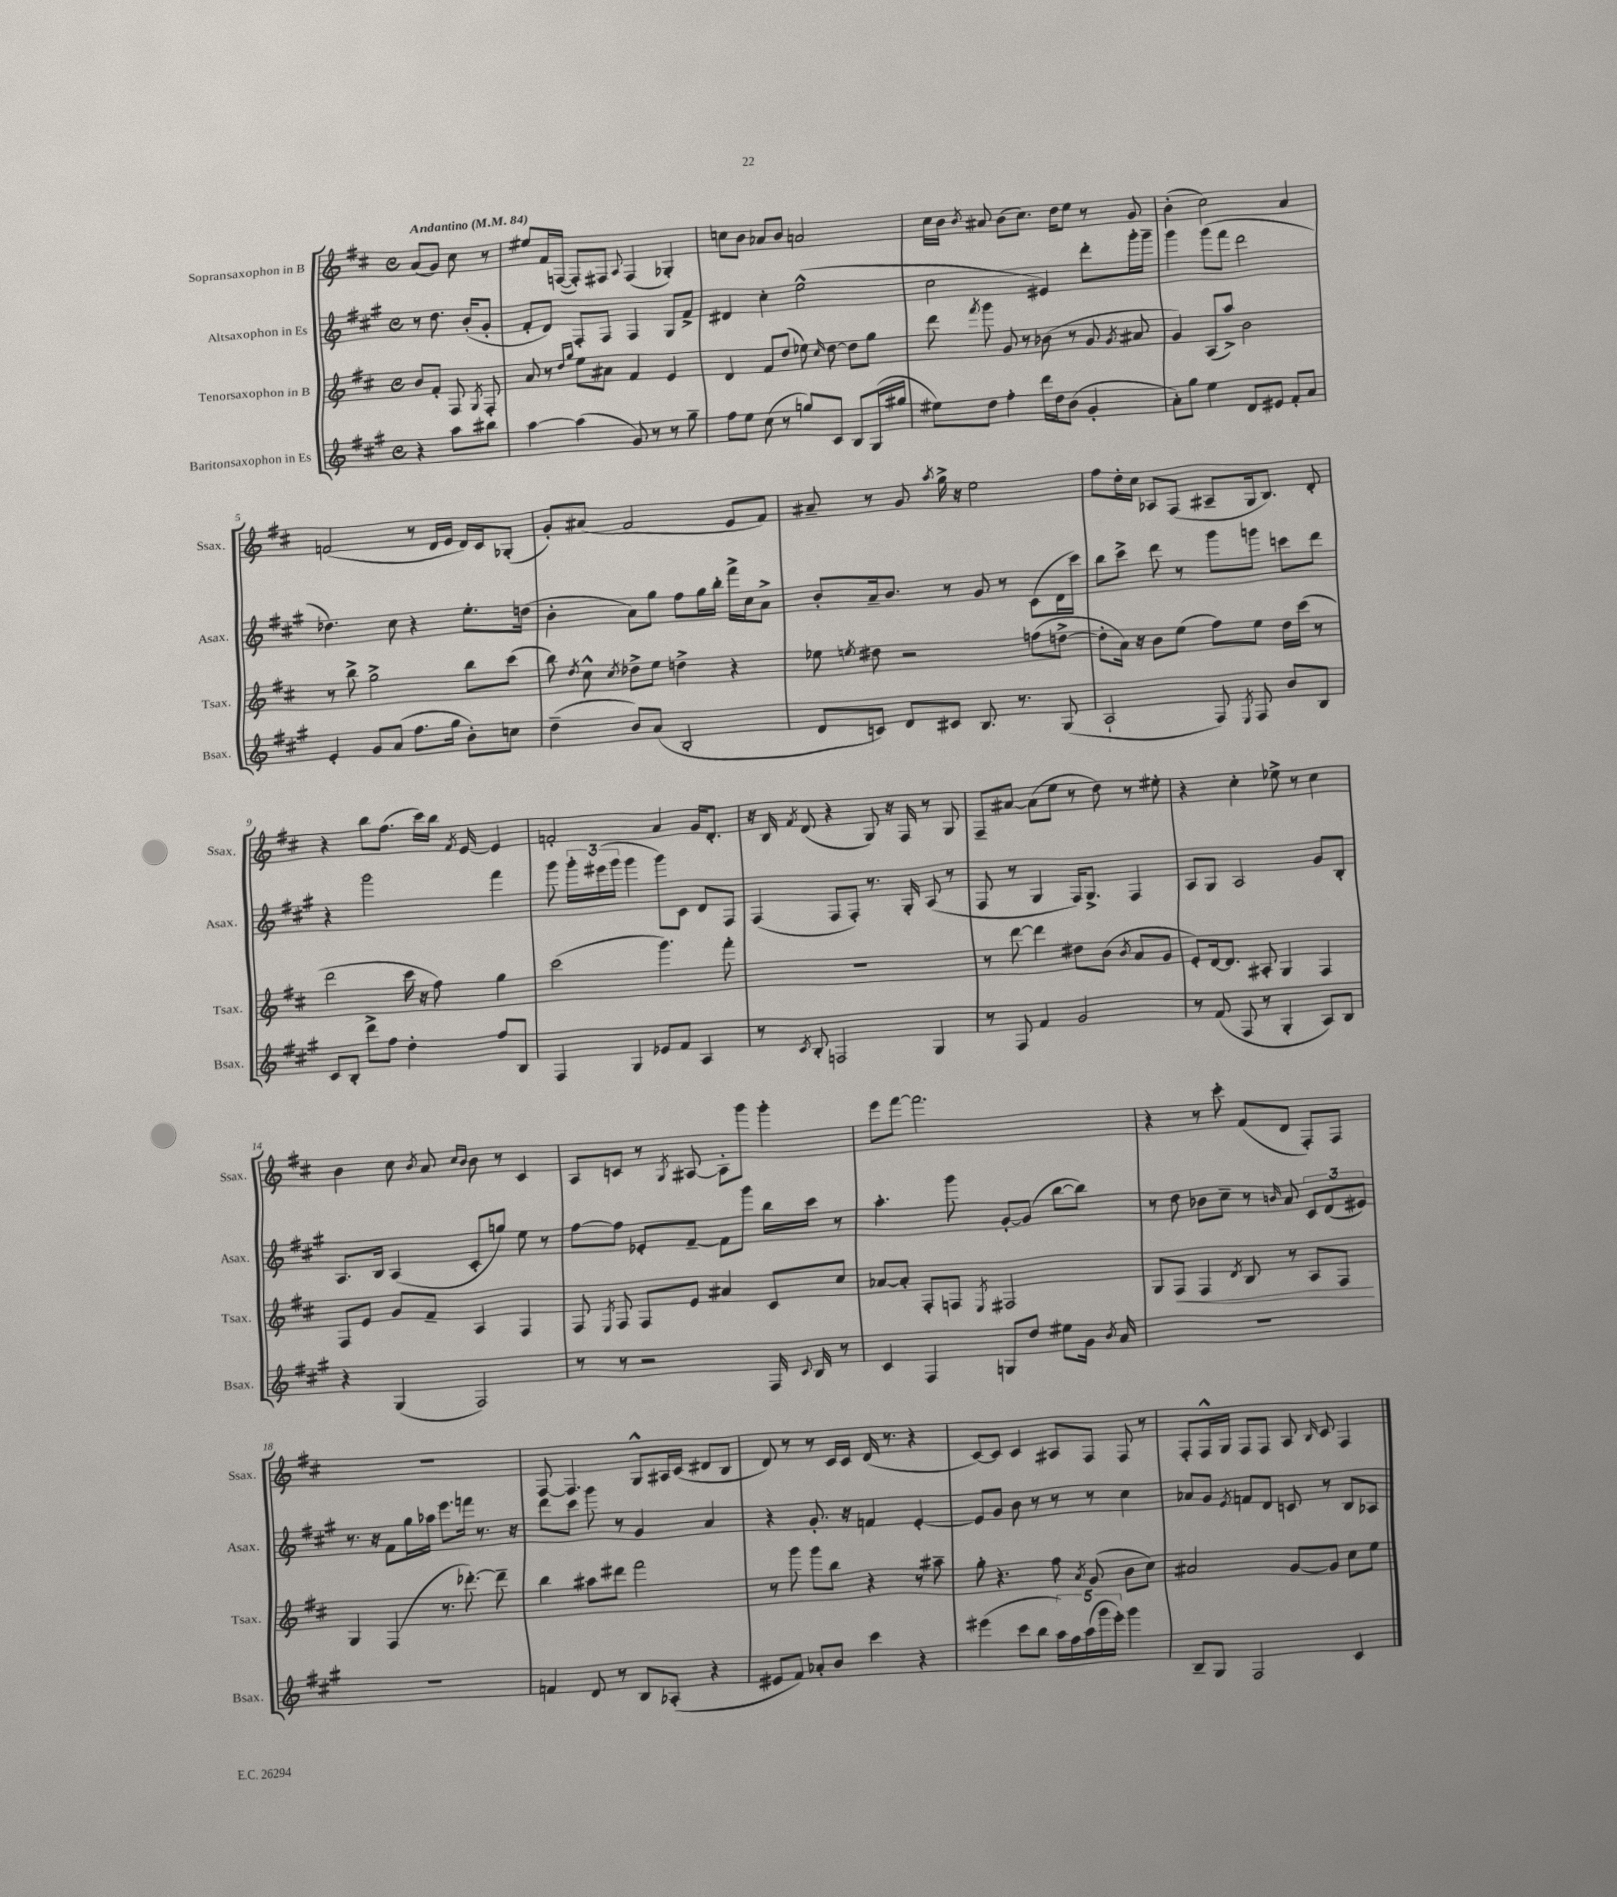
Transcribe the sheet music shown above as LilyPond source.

<<
\new StaffGroup <<
\new Staff = "s0" \with { instrumentName = "Sopransaxophon in B" shortInstrumentName = "Ssax." } {
    \clef treble \key d \major \defaultTimeSignature \time 4/4 \partial 2 \tempo "Andantino" 4 = 84
    \autoBeamOff a'8[( g'8]) cis''8 r8 |
    eis''8[ fis'16 f16]~( f8[-.) fis8] \appoggiatura { a8 } fis4( ges4-.) |
    c''8[ b'8] aes'8[ b'8] a'2 |
    cis''16[ b'16] \acciaccatura { b'8 } ais'8 b'8[( cis''8.]) d''16[ e''8] r8 g'8 |
    b'4-.( cis''2) a'4 |
    f'2( r8 d'16[ e'16] d'16[) cis'16 ges8]-.( |
    g'8[-.) ais'8]( fis'2 e'8[ fis'8]) |
    ais'8-- r8 g'8 \acciaccatura { a''8 } g''16-> r16 e''2 |
    fis''8[ d''16-. cis''16] aes8[ fis8]( ais8[-- g16 b8.]) d'8-. |
    r4 b''8[ fis''8.]( cis'''16[) b''16] \acciaccatura { fis'8 } e'16~ e'4 |
    f'2-. a'4 g'16[ d'8.]-. |
    r16 b16 \acciaccatura { fis'8 } d'8( r4 g8) r16 fis16 r8 g8 |
    fis8[-- ais'8]~ ais'8[( e''8] r8 d''8) r8 eis''8-. |
    r4 cis''4-. ees''8-> r8 cis''4 |
    b'4 cis''8 \acciaccatura { b'8 } a'8 \grace { cis''16[ b'16] } b'8 r8 cis'4 |
    a8[ c'8] r8 \acciaccatura { g8 } ais8~ ais8[-. g'''8] g'''4-. |
    e'''8[ fis'''8]~ fis'''2. |
    r4 r8 cis'''8-. fis'8[( d'8] fis8[-.) fis8] |
    R1 |
    fis8~ fis4. g8[-^ ais16 cis'16]( dis'8[ b8] |
    d'8) r8 r8 cis'16[ cis'16] d'16( r8. r4 |
    cis'8[~) cis'8] cis'4 ais8[ fis8] fis8 r8 |
    fis8[-. fis16-^ g16] fis8[ fis8] a8 \grace { b16 } cis'8 fis4 \bar "|." |
}
\new Staff = "s1" \with { instrumentName = "Altsaxophon in Es" shortInstrumentName = "Asax." } {
    \clef treble \key a \major \defaultTimeSignature \time 4/4 \partial 2
    \autoBeamOff r8 d''8. b'16[-.( gis'8]-. |
    fis'8[-. d'8]) fis8[-. fis8] fis4 gis8[ fis'8]-> |
    dis'4 cis''4-. e''2-^( |
    cis''2 eis'4) d'''8[-. gis'''16-. gis'''16]-- |
    gis'''4 gis'''8[( fis'''8] d'''2 |
    des''4.) cis''8 r4 e''8.[-. d''16]( |
    b'4-. a'8[) gis''8] fis''8[ gis''16 b''16]-. fis'''16[-> cis''16 a'8]-> |
    b'8[-. a'16-- b'8.] r8 gis'8 r8 cis'8[( d'16 cis'''16]) |
    b''8[ cis'''8]-> d'''8 r8 gis'''8[ g'''8] c'''8[ d'''8] |
    r4 gis'''2 fis'''4 |
    gis'''8 \tuplet 3/2 { gis'''16[-. eis'''16( gis'''16] } gis'''4 gis'''8[) cis'8] d'8[ fis8] |
    fis4( fis8[ fis8]-.) r8. gis16-. a8( r8 |
    fis8 r8 gis4 fis16[) gis8.]-> fis4 |
    a8[ gis8] a2 gis'8[ b8]-. |
    a8.[ b16] a4( cis'8[-. g''8]) e''8 r8 |
    fis''8[~ fis''8] ees'8[-. fis'8]~-- fis'8[ gis'''8] b''16[ cis'''16] r8 |
    a''4.-. gis'''8 gis'8[~-. gis'8]( b''8[~ b''8]) |
    r8 d''8 bes'8[ cis''8]-- r8 \grace { b'16 } a'8 \tuplet 3/2 { cis'8[ d'8( eis'8]) } |
    r8. r16 fis'8[ gis''16 aes''16] e'''8.[ f'''16] r8. r16 |
    d'''8[ cis'''8] gis'''8 r8 gis'4 a'4 |
    r4 gis'8.-. r16 f'4 e'4~-. |
    e'8[ gis'8] b'8 r8 r8 r8 cis''4 |
    aes'8[ gis'8] \acciaccatura { e'8 } f'8[ d'8] c'8 r8 b8[ aes8] \bar "|." |
}
\new Staff = "s2" \with { instrumentName = "Tenorsaxophon in B" shortInstrumentName = "Tsax." } {
    \clef treble \key d \major \defaultTimeSignature \time 4/4 \partial 2
    \autoBeamOff b'8[ fis'8]-. fis8 \acciaccatura { g8 } fis8-. |
    a'8 r8 \grace { d''16[ g''16] } e''8[ ais'8] fis'4 e'4 |
    d'4 fis'8[ d''8]( ees''8) \grace { cis''16 } d''8~ d''8[ g''8] |
    d'''8 \acciaccatura { fis'''8 } g'''8 g'8 r8 bes'8( r8 g'8 \acciaccatura { g'8 } ais'8 |
    g'4) a8[( a''8]->) b'2 |
    r8 b''8-> g''2-> b''8[ cis'''8]( |
    b''8) \acciaccatura { d''8 } cis''8-^ \acciaccatura { cis''8 } des''8[-> e''8] d''4-> r4 |
    ees''8 \acciaccatura { e''8 } dis''8 r2 f''8[( d''8]~-> |
    d''8[-. a'16]) r16 b'8[ e''8]( fis''8[) e''8] d''16[ cis'''16]( r8 |
    d'''2 cis'''16 r16 fis''8) g''4 |
    cis'''2( g'''4.) fis'''8-. |
    R1 |
    r8 d'''8~ d'''4 dis''8[ b'8]( \acciaccatura { b'8 } a'8[ g'8] |
    e'8[-.) d'16~ d'8.] ais8-. g4 fis4 |
    fis8[ e'8] g'8[ fis'8]-- a4 fis4 |
    fis8 \acciaccatura { e8 } fis8 fis8[ e'8] ais'4 cis'8[ cis''8] |
    aes'8[~ aes'8]-. fis8[-. f8] \acciaccatura { e8 } fis2 |
    g8[ fis8]\< fis4 \acciaccatura { d'8 } b8 r8 a8[ fis8]\! |
    g4 fis4( r8. des'''8.~-.) des'''8-- |
    b''4 ais''8[ dis'''8] fis'''2 |
    r8 g'''8 g'''8[ b''8] r4 r8 ais''8-- |
    g''8-. r4. fis''8 \acciaccatura { a'8 } g'8( b'8[ cis''8]) |
    ais'2 g'8[~ g'8] cis''8[ e''8] \bar "|." |
}
\new Staff = "s3" \with { instrumentName = "Baritonsaxophon in Es" shortInstrumentName = "Bsax." } {
    \clef treble \key a \major \defaultTimeSignature \time 4/4 \partial 2
    \autoBeamOff r4 a''8[ bis''8] |
    a''4~ a''4( gis'8) r8 r8 gis''8-- |
    fis''8[ e''8] cis''8( r8 g''8[) cis'8] b8[ gis16( gis''16] |
    eis''8[) d''8] fis''4-. d'''16[ d''16 b'8]( gis'4-. |
    a'8[-.) gis''8] e''4 d'8[ eis'8] fis'8[-. a'8] |
    e'4-. gis'8[ a'8]( fis''8.[ gis''16] b'8[-.) c''8] |
    d''4--( b'8[) a'8]( b2-. |
    d'8[ c'8]) d'8[ cis'8] b8. r8. gis8( |
    a2-! fis8) \acciaccatura { e8 } fis8 b'8[ b8] |
    cis'8[ b8]-. d'''8[-> fis''8] d''4-. fis''8[ b8] |
    fis4 gis4 ees'8[ fis'8] a4 |
    r8 \acciaccatura { cis'8 } b8-. f2 gis4 |
    r8 fis8 fis'4 gis'2 |
    r8 fis'8( fis8 r8 gis4-. a8[) b8] |
    r4 gis4( fis2) |
    r8 r8 r2 fis16 \appoggiatura { cis'8 } b16 r8 |
    cis'4 fis4 g8[ d''8] eis''8[ gis'16] \acciaccatura { b'8 } a'16 |
    R1 |
    R1 |
    f'4 d'8 r8 b8[ aes8]-.( r4 |
    eis'8[ fis'8]) aes'8[-. b'8] cis'''4 r4 |
    eis'''4( cis'''8[ b''8] \tuplet 5/4 { a''16[) fis''16 a''16( gis'''16 eis'''16]-.) } gis'''4 |
    b8[-- gis8] fis2 cis'4 \bar "|." |
}
>>
>>
